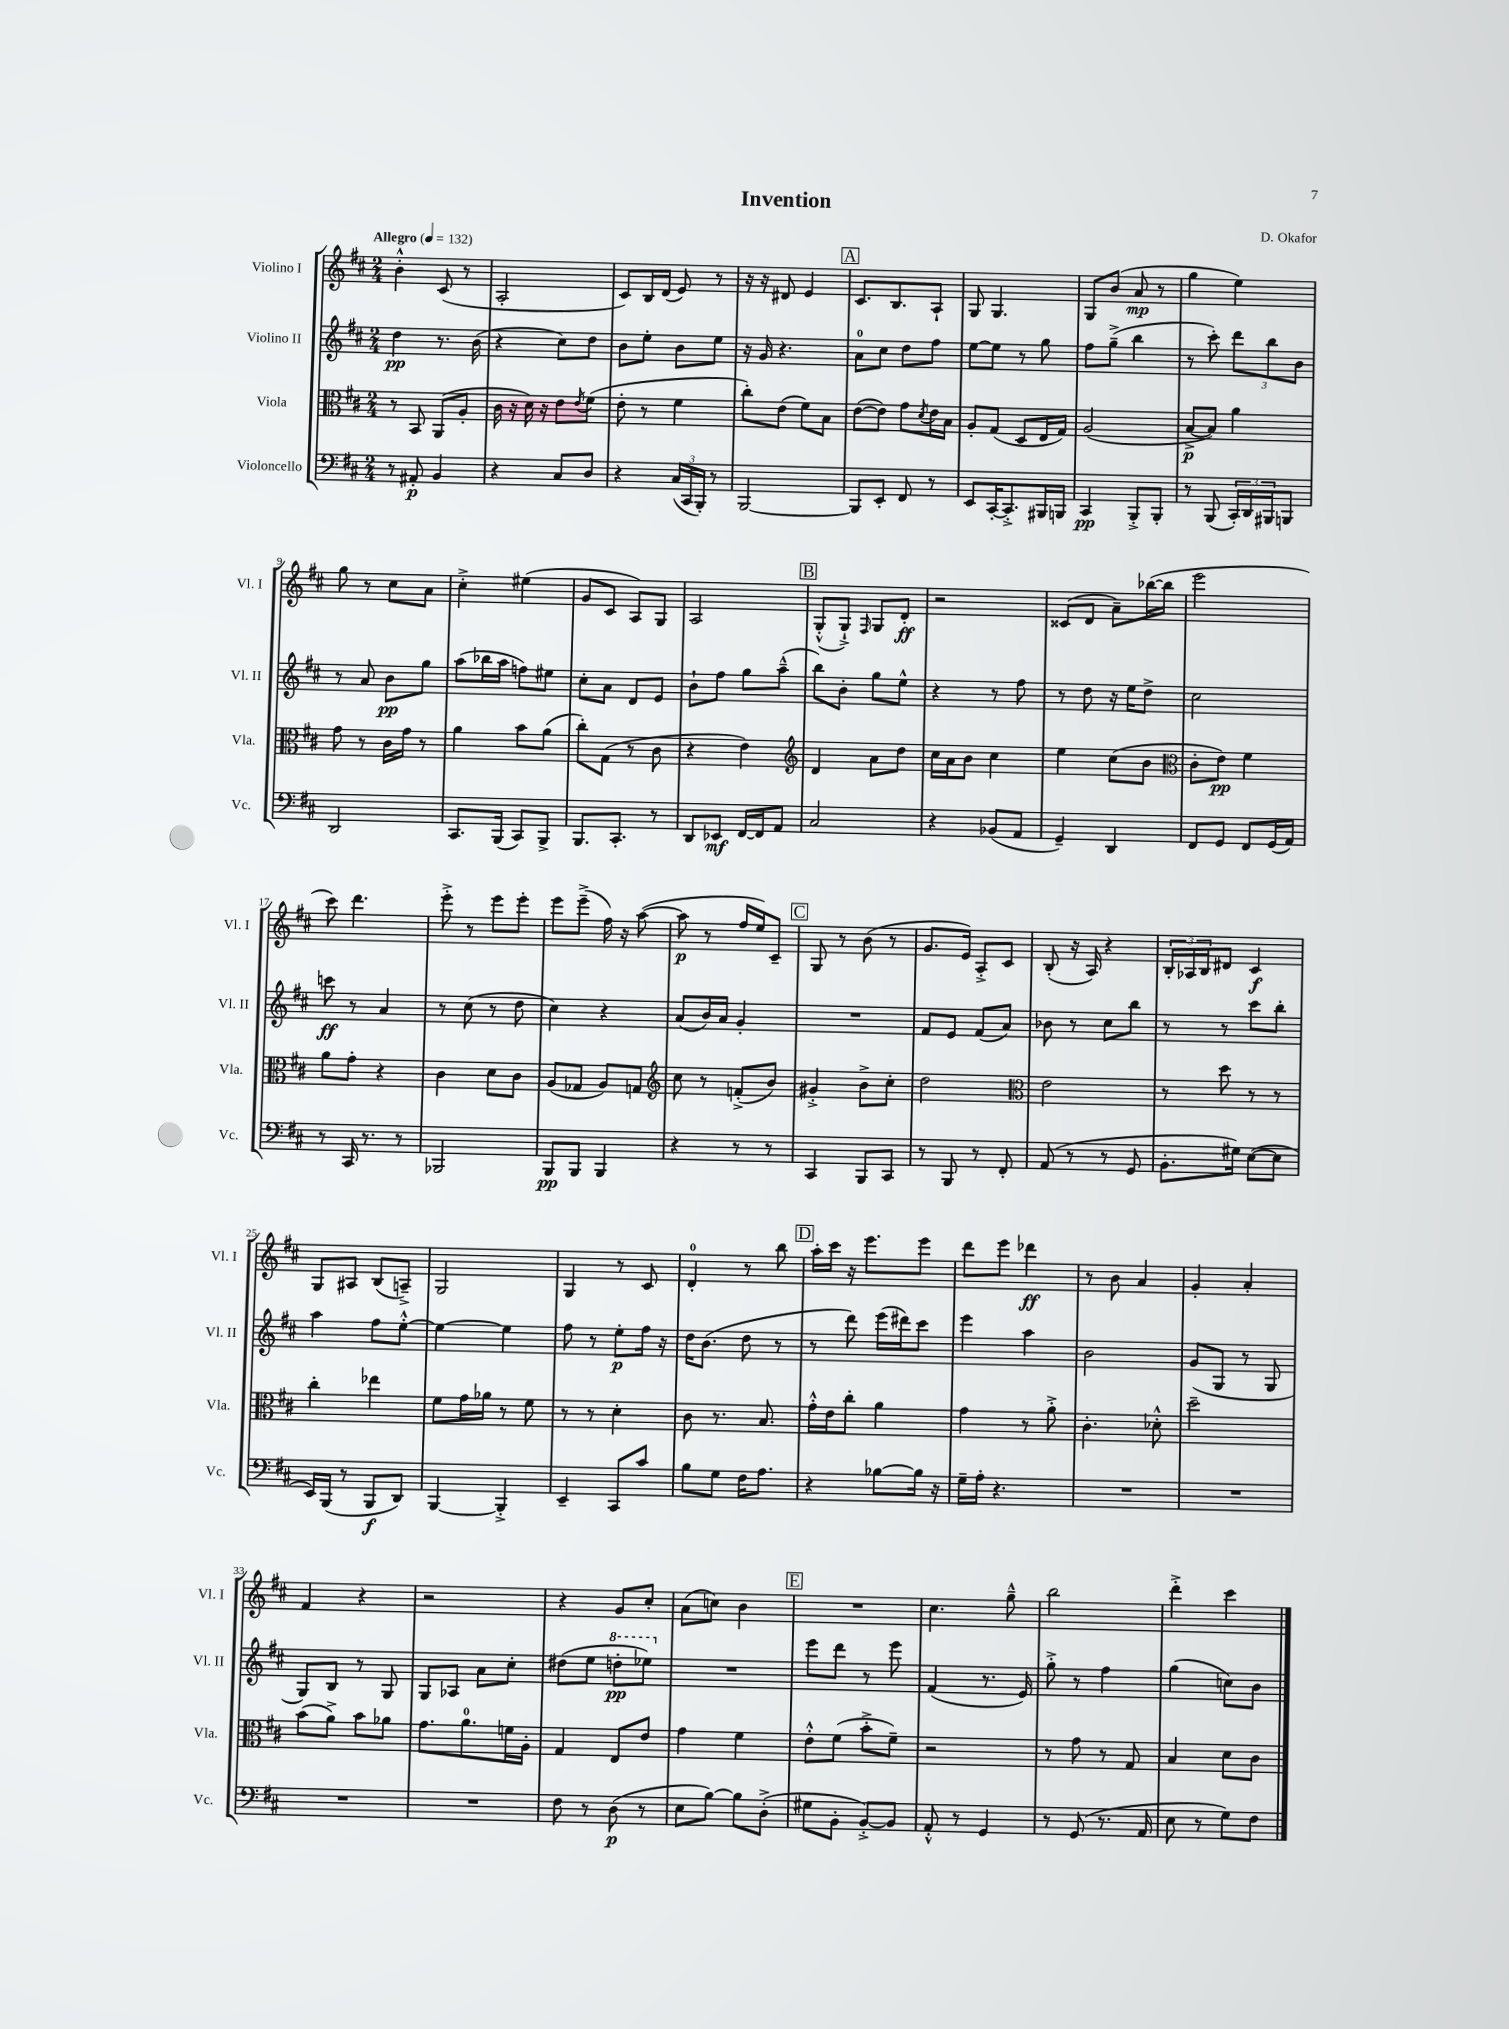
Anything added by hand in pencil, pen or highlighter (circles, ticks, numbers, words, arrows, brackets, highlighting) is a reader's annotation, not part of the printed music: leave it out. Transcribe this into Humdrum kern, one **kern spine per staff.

**kern	**kern	**kern	**kern
*staff4	*staff3	*staff2	*staff1
*clefF4	*clefC3	*clefG2	*clefG2
*k[f#c#]	*k[f#c#]	*k[f#c#]	*k[f#c#]
*M2/4	*M2/4	*M2/4	*M2/4
*MM132	*MM132	*MM132	*MM132
8r	8r	4dd\	4b'^^\
8AA#'/	8BB/	.	.
4BB/	(8AA/L	8.r	(8c#/
.	8A'/J	.	8r
.	.	(16b\	.
=	=	=	=
4r	16c#\	4r	2A'/
.	16r	.	.
.	16d\)	.	.
.	16r	.	.
8C#/L	8e\L	8cc#\L)	.
.	8qe/	.	.
8D/J	(8f#\J	8dd\J	.
=	=	=	=
4r	8e'\	8b\L	8c#/L)
.	8r	8ee'\J	16B/L
.	.	.	(16d/JJ
(24C#/LL	4f#\	8b\L	8e/)
24CC#/	.	.	.
24BBB'/JJ)	.	.	.
8r	.	8ee\J	8r
=	=	=	=
[2BBB/	8cc#'\L)	16r	16r
.	.	16g/	16r
.	(8e\J	4.r	8d#/
.	8f#\L)	.	4e/
.	8B\J	.	.
=	=	=	=
8BBB/]L	([8e\L	8a\L	8.c#/L
8EE'/J	8e\]J)	8cc#\J	.
.	.	.	8.B/
8FF#/	8g\L	8dd\L	.
.	8qd/	.	.
8r	16e\L	8ff#\J	8A`/J
.	16B\JJ	.	.
=	=	=	=
8EE/L	8A'/L	[8ee\L	8G/
[16CC#'/K	(8G/J	8ee\]J	4.G/
8.CC#'^/]	.	.	.
.	8D/L	8r	.
16BBB#/L	16E/L	8gg\	.
16BBB/JJ	16G/JJ)	.	.
=	=	=	=
4CC#/	(2A/	8ff#\L	8G/L
.	.	(8gg~^\J	(8b/J
8BBB'^/L	.	4bb\	8a/
8BBB'/J	.	.	8r
=	=	=	=
8r	[8B^/L	8r	4gg\
(8BBB/	8B/]J)	8ccc#'\)	.
24CC#'/LL)	4a\	12ddd\L	4ee\)
24DD/	.	.	.
24BBB#/J	.	12bb\	.
8BBB/J	.	.	.
.	.	12b\J	.
=	=	=	=
2DD/	8g\	8r	8gg\
.	8r	8a/	8r
.	16c#\LL	8b\L	8cc#\L
.	16g\JJ	.	.
.	8r	8gg\J	8a\J
=	=	=	=
8.CC#/L	4a\	(8aa\L	4cc#'^\
.	.	16bb-\L	.
(16BBB/Jk	.	16aa\JJ	.
8CC#/L)	8b\L	8ff\L)	(4ee#\
8BBB^/J	(8a\J	8ee#\J	.
=	=	=	=
8.BBB/L	8cc#'\L)	8cc#'\L	8g/L
.	(8G\J	8a\J	8c#/J
8.CC#'/J	.	.	.
.	8r	8d/L	8A/L)
8r	8c#\	8e/J	8G/J
=	=	=	=
8DD/L	4r	8b`\L	2A/
8EE-/J	.	8ff#\J	.
[16FF#/LL	4e\)	8gg\L	.
16FF#/]J	.	.	.
8AA/J	.	(8aa~^^\J	.
=	=	=	=
*	*clefG2	*	*
2C#/	4d/	8bb\L)	(8G'^^/L
.	.	8b'\J	8G`^/J)
.	.	.	16qqF#/
.	8a\L	8gg\L	8G/L
.	8dd\J	8ee^^\J	8d'/J
=	=	=	=
4r	16cc#\LL	4r	2r
.	16a\J	.	.
.	8b\J	.	.
(8BB-/L	4cc#\	8r	.
8AA/J	.	8ff#\	.
=	=	=	=
4GG~/)	4ee\	8r	(8c##/L
.	.	8dd\	8d/J
4DD/	(8cc#\L	16r	8a~\L)
.	.	16ee\LK	.
.	8b\J	8dd^\J	([16bb-\L
.	.	.	16bb-\]JJ
=	=	=	=
*	*clefC3	*	*
8FF#/L	8c#'\L	2cc#\	2eee\
8GG/J	8e\J)	.	.
8FF#/L	4f#\	.	.
(16GG/L	.	.	.
16AA/JJ)	.	.	.
=	=	=	=
8r	8a\L	8ccc\	8ccc#\)
16CC#/	8g'\J	8r	4.ddd\
8.r	.	.	.
.	4r	4a/	.
8r	.	.	.
=	=	=	=
2BBB-/	4c#\	8r	8eee'^\
.	.	(8cc#\	8r
.	8d\L	8r	8eee\L
.	8c#\J	8dd\	8eee'\J
=	=	=	=
8BBB/L	(8A/L	4cc#\)	8eee\L
8BBB/J	8G-/J	.	(8eee~^\J
4BBB/	8A/L)	4r	16ff#\)
.	.	.	16r
.	8G/J	.	([8aa\
=	=	=	=
*	*clefG2	*	*
4r	8cc#\	(8a/L	8aa\]
.	8r	16b/L)	8r
.	.	16a/JJ	.
8r	(8f'^/L	4g'/	16ff#/LL
.	.	.	16ee/J)
8r	8b/J)	.	8c#~/J
=	=	=	=
4CC#/	4g#'^/	2r	8G/
.	.	.	8r
8BBB/L	8b^\L	.	(8b\
8CC#/J	8cc#'\J	.	8r
=	=	=	=
8r	2dd\	8f#/L	8.g/L
8BBB/	.	8e/J	.
.	.	.	16e/Jk)
8r	.	(8f#/L	8A'^/L
8FF#'/	.	8a/J)	8c#/J
=	=	=	=
*	*clefC3	*	*
(8AA/	2e\	8b-\	(8B'/
8r	.	8r	16r
.	.	.	16A/)
8r	.	8cc#\L	4r
8GG/	.	8bb\J	.
=	=	=	=
8.BB'\L	8r	8r	24B'/LL
.	.	.	24A-/
.	.	.	24B/J
.	8dd\	8r	8d#/J
16G#\Jk)	.	.	.
([8E\L	8r	8ccc#\L	4c#/
8E\]J	8r	8bb'\J	.
=	=	=	=
16EE/LL)	4cc#'\	4aa\	8G/L
(16BBB/JJ	.	.	.
8r	.	.	8A#/J
8BBB/L	4ee-\	8ff#\L	(8B/L
8DD/J)	.	[8ee'^^\J	8A~^/J)
=	=	=	=
[4BBB/	8f#\L	4ee\_	2G/
.	16g\L	.	.
.	16a-\JJ	.	.
4BBB'^/]	8r	4ee\]	.
.	8f#\	.	.
=	=	=	=
4EE~/	8r	8ff#\	4G/
.	8r	8r	.
8CC#/L	4d'\	8ee'\L	8r
8c#/J	.	16ff#\Jk	8c#/
.	.	16r	.
=	=	=	=
8B\L	8c#\	16dd\LK	4d'/
.	.	(8.b\J	.
8G\J	8.r	.	.
16F#\LK	.	8dd\	8r
8.A\J	8.B/	.	.
.	.	8r	8bb\
=	=	=	=
4r	16g'^^\LL	8r	16aa'\LL
.	16e\J	.	16ccc#\JJ
.	8cc#'\J	8ddd\)	16r
.	.	.	8.eee\L
[8B-\L	4a\	(16eee\LL	.
.	.	16ddd#\J)	.
16B-\]Jk	.	8ccc#\J	8eee\J
16r	.	.	.
=	=	=	=
16G~\LL	4g\	4eee\	8ddd\L
16A'\JJ	.	.	.
4.r	.	.	8eee\J
.	8r	4aa\	4ddd-\
.	8a'^\	.	.
=	=	=	=
2r	4.c#'\	2b\	8r
.	.	.	8b\
.	.	.	4a/
.	8d-'^^\	.	.
=	=	=	=
2r	2dd~\	(8g/L	4g'/
.	.	8G/J	.
.	.	8r	4a'/
.	.	8G/	.
=	=	=	=
2r	(8b\L	8G/L)	4f#/
.	8a^\J)	8B/J	.
.	8b\L	8r	4r
.	8a-\J	8G/	.
=	=	=	=
2r	8.g\L	8G/L	2r
.	.	8A-/J	.
.	8.a\	.	.
.	.	8a\L	.
.	16f\L	8cc#'\J	.
.	16A'\JJ	.	.
=	=	=	=
8F#\	4G/	(8dd#\L	4r
8r	.	8ee\J	.
(8D\	8E/L	8ddd'\L	8g/L
8r	8e/J	8eee-\J)	8cc#'/J
=	=	=	=
8E\L	4g\	2r	(8a\L
[8B\J)	.	.	8cc\J)
8B\]L	4f#\	.	4b\
(8D'^\J	.	.	.
=	=	=	=
8G#\L	8e'^^\L	8eee\L	2r
8BB'\J	(8f#\J	8ddd\J	.
[8BB'^/L)	8b'^\L	8r	.
8BB/]J	8f#~\J)	8eee\	.
=	=	=	=
8AA'^^/	2r	(4f#/	4.cc#\
8r	.	.	.
4GG/	.	8.r	.
.	.	.	8gg~^^\
.	.	16e/)	.
=	=	=	=
8r	8r	8gg'^\	2bb\
(8GG/	8g\	8r	.
8.r	8r	4ff#\	.
.	8G/	.	.
16AA/	.	.	.
=	=	=	=
8E\	4B/	(4gg\	4ddd'^\
8r	.	.	.
8G\L)	8d\L	8cc\L)	4ccc#\
8F#\J	8c#\J	8b\J	.
==	==	==	==
*-	*-	*-	*-
